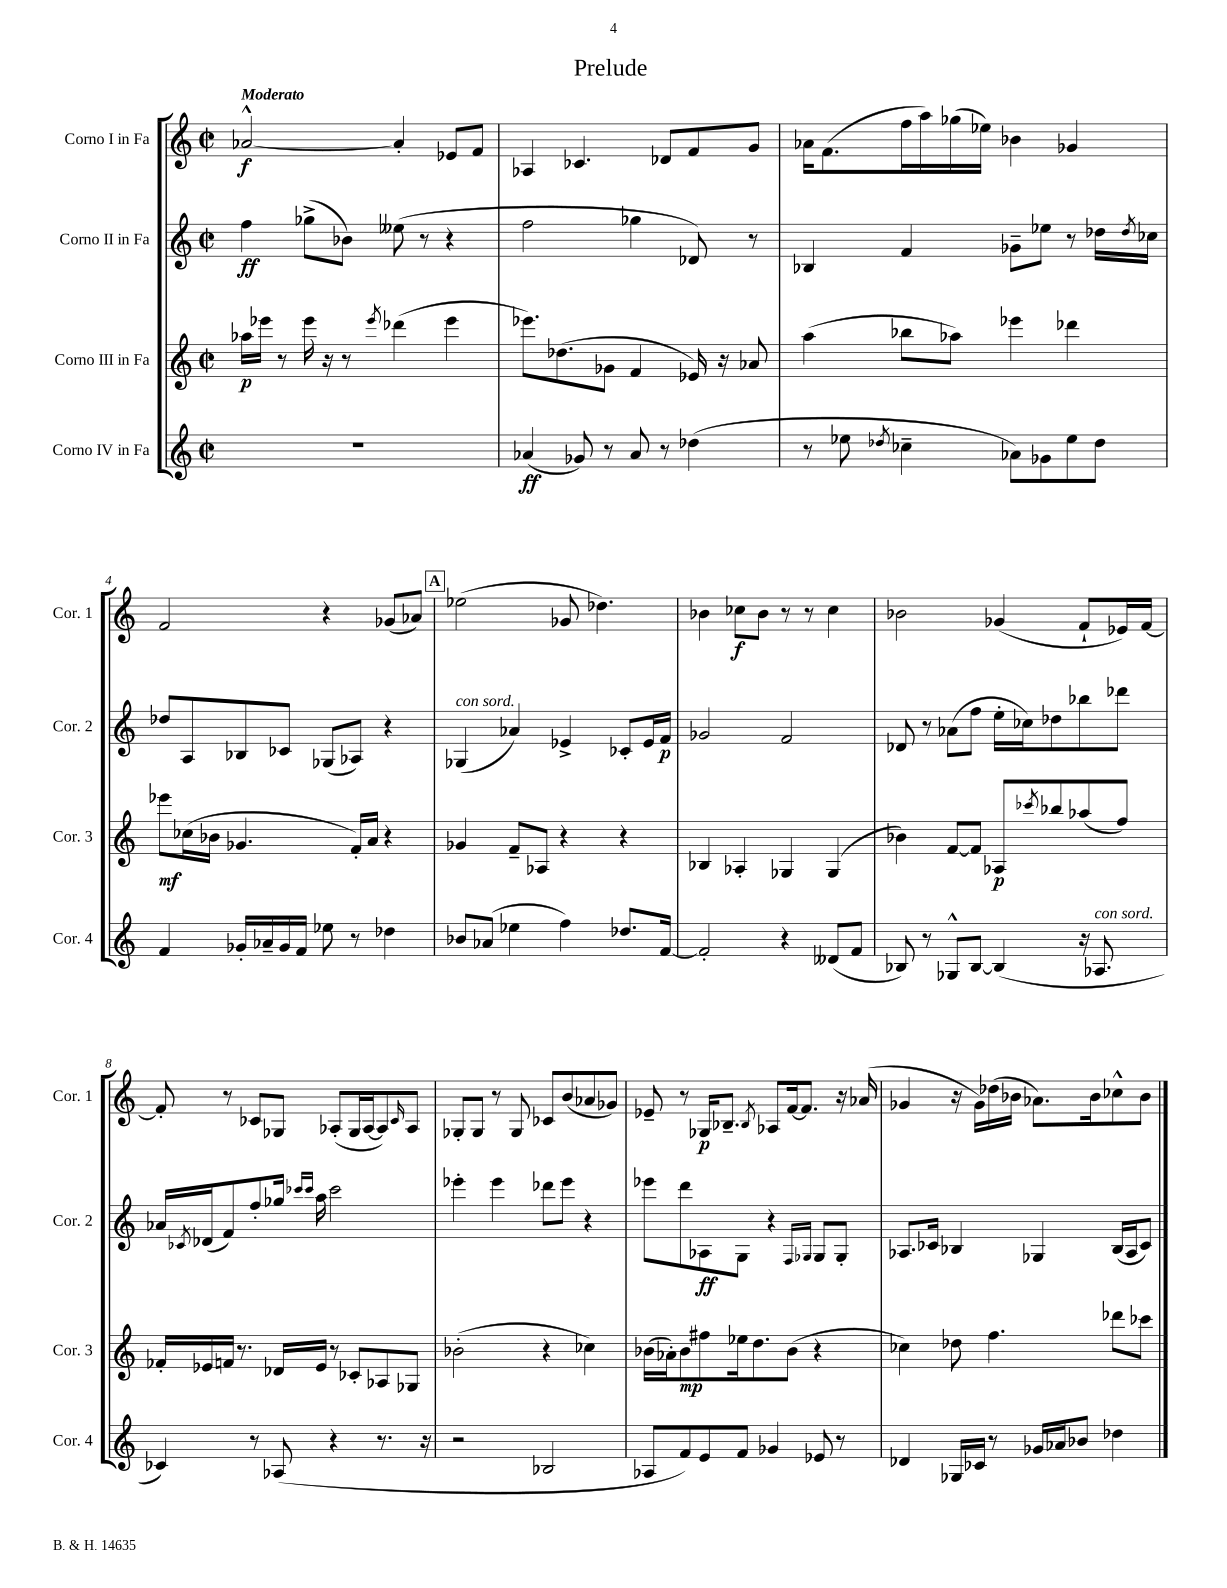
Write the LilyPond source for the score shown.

\header { title = "Prelude" }
<<
\new StaffGroup <<
\new Staff = "s0" \with { instrumentName = "Corno I in Fa" shortInstrumentName = "Cor. 1" } {
    \clef treble \key c \major \defaultTimeSignature \time 2/2 \tempo "Moderato"
    aes'2~-^\f aes'4-. ees'8 f'8 |
    aes4 ces'4. des'8 f'8 g'8 |
    aes'16 f'8.( f''16 a''16) ges''16( ees''16) bes'4 ges'4 |
    f'2 r4 ges'8( aes'8) |
    \mark \markup { \box "A" } ees''2( ges'8 des''4.) |
    bes'4 ces''8\f bes'8 r8 r8 ces''4 |
    bes'2 ges'4( f'8-! ees'16) f'16~ |
    f'8-. r8 ces'8 ges8 aes8-.( ges16 aes16~ aes8) \grace { ces'16 } aes8 |
    ges8-. ges8 r8 ges8 ces'8 b'8( aes'8 ges'8) |
    ees'8-- r8 ges16\p bes8.-- \acciaccatura { bes8 } aes8 f'16~ f'8. r16 aes'16( |
    ges'4 r16 ges'16) des''16( bes'16 aes'8.) bes'16 ces''8-^ bes'8 \bar "|." |
}
\new Staff = "s1" \with { instrumentName = "Corno II in Fa" shortInstrumentName = "Cor. 2" } {
    \clef treble \key c \major \defaultTimeSignature \time 2/2
    f''4\ff ges''8->( bes'8) eeses''8( r8 r4 |
    f''2 ges''4 des'8) r8 |
    bes4 f'4 ges'8-- ees''8 r8 des''16 \acciaccatura { des''8 } ces''16 |
    des''8 a8 bes8 ces'8 ges8( aes8) r4 |
    \mark \markup { \box "A" } ges4^\markup { \italic "con sord." }( aes'4) ees'4-> ces'8-. ees'16 f'16\p |
    ges'2 f'2 |
    des'8 r8 aes'8( f''8 e''16-. ces''16) des''8 bes''8 des'''8 |
    aes'16 \acciaccatura { ces'8 } des'16( f'8) f''8-. ges''16 \grace { ces'''16 ces'''16 } a''16 ces'''2 |
    ees'''4-. ees'''4 des'''8 ees'''8 r4 |
    ees'''8 d'''8 aes8\ff g8 r4 \grace { f16 ges16 } ges8 ges8-. |
    aes8. ces'16 bes4 ges4 bes16( aes16 ces'8) \bar "|." |
}
\new Staff = "s2" \with { instrumentName = "Corno III in Fa" shortInstrumentName = "Cor. 3" } {
    \clef treble \key c \major \defaultTimeSignature \time 2/2
    aes''16\p ees'''16 r8 ees'''16 r16 r8 \acciaccatura { ees'''8 } des'''4( ees'''4 |
    ees'''8.) des''8.( ges'8 f'4 ees'16) r16 aes'8 |
    a''4( bes''8 aes''8) ees'''4 des'''4 |
    ees'''8\mf ces''16( bes'16 ges'4. f'16-.) a'16 r4 |
    \mark \markup { \box "A" } ges'4 f'8-- aes8 r4 r4 |
    bes4 aes4-. ges4 ges4( |
    bes'4) f'8~ f'8 aes8\p \acciaccatura { ces'''8 } bes''8 aes''8( f''8) |
    fes'16-. ees'16 f'16 r8. des'16 ees'16 r8 ces'8-. aes8 ges8 |
    bes'2-.( r4 ces''4) |
    bes'16( aes'16-.) bes'8\mp fis''8 ees''16 d''8. bes'8( r4 |
    ces''4) des''8 f''4. des'''8 ces'''8 \bar "|." |
}
\new Staff = "s3" \with { instrumentName = "Corno IV in Fa" shortInstrumentName = "Cor. 4" } {
    \clef treble \key c \major \defaultTimeSignature \time 2/2
    r1 |
    aes'4\ff( ges'8) r8 aes'8 r8 des''4( |
    r8 ees''8 \acciaccatura { des''8 } ces''4-- aes'8) ges'8 ees''8 des''8 |
    f'4 ges'16-. aes'16-- ges'16 f'16 ees''8 r8 des''4 |
    \mark \markup { \box "A" } bes'8 aes'8( ees''4 f''4) des''8. f'16~ |
    f'2-. r4 deses'8( f'8 |
    bes8) r8 ges8-^ bes8~ bes4( r16 aes8.^\markup { \italic "con sord." } |
    ces'4) r8 aes8( r4 r8. r16 |
    r2 bes2 |
    aes8 f'8) e'8 f'8 ges'4 ees'8 r8 |
    des'4 ges16 ces'16 r8 ges'16 aes'16 bes'8 des''4 \bar "|." |
}
>>
>>
